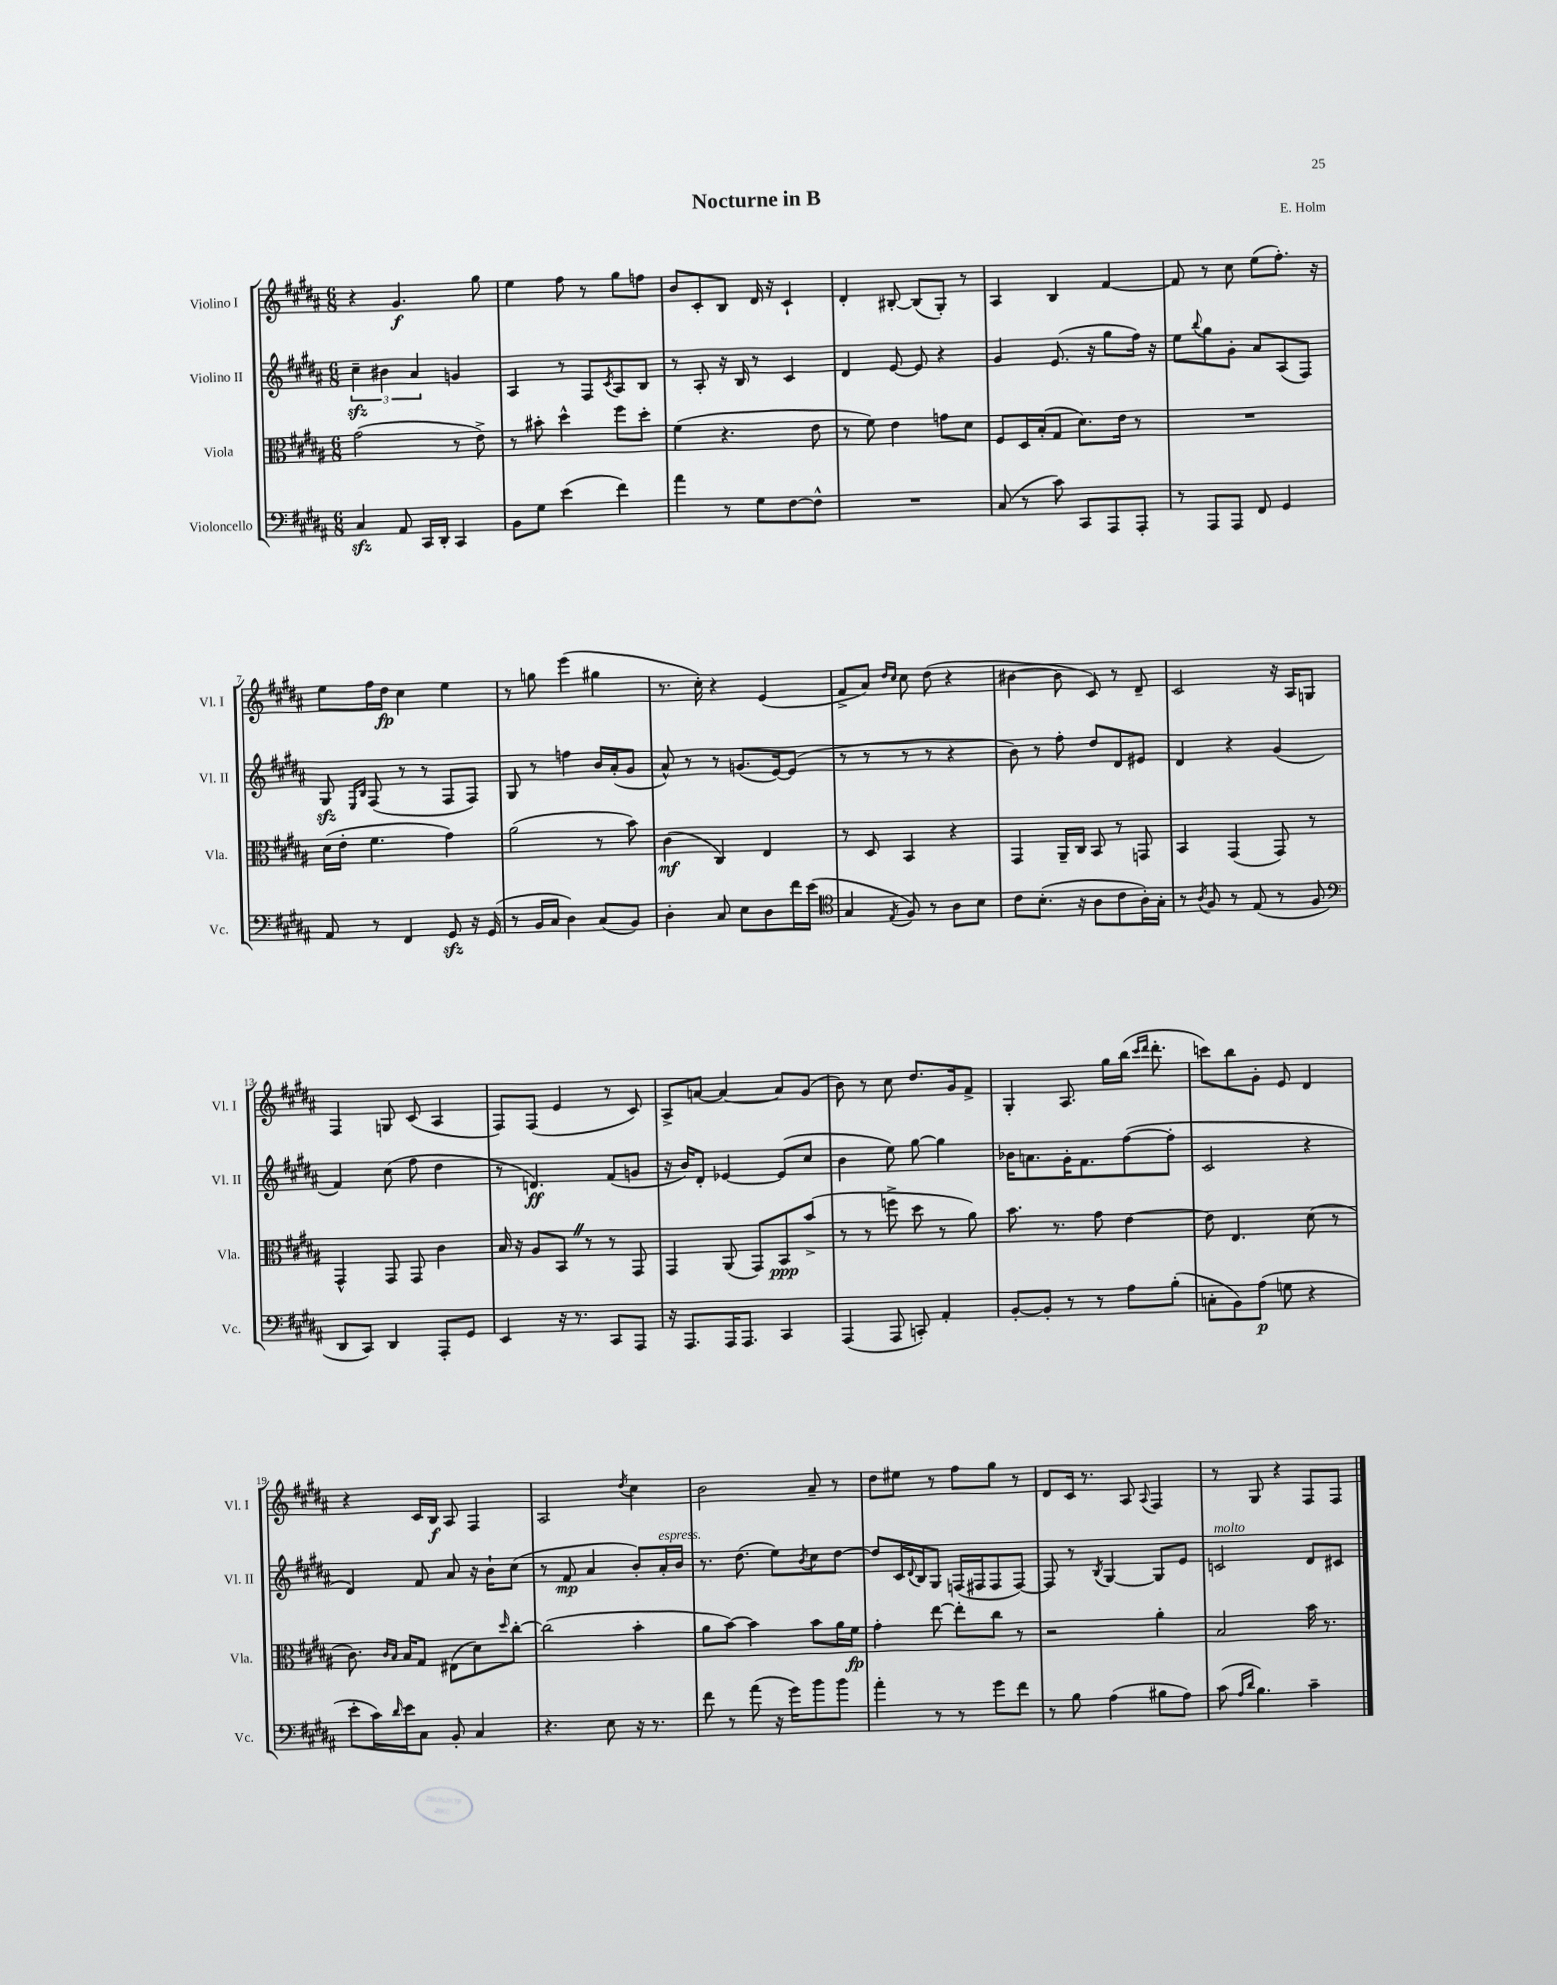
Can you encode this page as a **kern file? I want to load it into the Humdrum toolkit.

**kern	**dynam	**kern	**dynam	**kern	**dynam	**kern	**dynam
*part4	*part4	*part3	*part3	*part2	*part2	*part1	*part1
*staff4	*staff4	*staff3	*staff3	*staff2	*staff2	*staff1	*staff1
*I"Violoncello	*	*I"Viola	*	*I"Violino II	*	*I"Violino I	*
*I'Vc.	*	*I'Vla.	*	*I'Vl. II	*	*I'Vl. I	*
*clefF4	*	*clefC3	*	*clefG2	*	*clefG2	*
*k[f#c#g#d#a#]	*	*k[f#c#g#d#a#]	*	*k[f#c#g#d#a#]	*	*k[f#c#g#d#a#]	*
*M6/8	*	*M6/8	*	*M6/8	*	*M6/8	*
=1	=1	=1	=1	=1	=1	=1	=1
4C#zz/	.	(2g#\	.	6cc#zz~\	.	4r	.
.	.	.	.	6b#X\	.	.	.
8AA#/	.	.	.	.	.	4.g#/	f
.	.	.	.	6a#/	.	.	.
16CC#/LL	.	.	.	.	.	.	.
16DD#'/JJ	.	.	.	.	.	.	.
4CC#/	.	8r	.	4gn/	.	.	.
.	.	8e^\)	.	.	.	8gg#\	.
=2	=2	=2	=2	=2	=2	=2	=2
8BB\L	.	8r	.	4A#/	.	4ee\	.
8G#\J	.	8b#X'\	.	.	.	.	.
(4e\	.	4dd#^^\	.	8r	.	8ff#\	.
.	.	.	.	8F#/L	.	8r	.
.	.	.	.	8qc#/	.	.	.
4f#\)	.	8ff#\L	.	8A#/	.	8gg#\L	.
.	.	8dd#'\J	.	8B/J	.	8ffn\J	.
=3	=3	=3	=3	=3	=3	=3	=3
4a#\	.	(4f#\	.	8r	.	8b/L	.
.	.	.	.	8A#'/	.	8c#'/	.
8r	.	4.r	.	16r	.	8B/J	.
.	.	.	.	16B/	.	.	.
8G#\L	.	.	.	8r	.	16d#/	.
.	.	.	.	.	.	16r	.
[8F#\	.	.	.	4c#/	.	4c#`/	.
8F#^^\J]	.	8e\	.	.	.	.	.
=4	=4	=4	=4	=4	=4	=4	=4
2.r	.	8r	.	4d#/	.	4d#'/	.
.	.	8f#\)	.	.	.	.	.
.	.	4e\	.	[8e/	.	[8B#X'/	.
.	.	.	.	8e/]	.	(8B#/L]	.
.	.	8gn\L	.	4r	.	8G#'/J)	.
.	.	8d#\J	.	.	.	8r	.
=5	=5	=5	=5	=5	=5	=5	=5
(8C#/	.	8F#/L	.	4g#/	.	4A#/	.
8r	.	16D#/L	.	.	.	.	.
.	.	(16B'/J	.	.	.	.	.
8c#\)	.	8G#/J	.	(8.e/	.	4B/	.
8CC#/L	.	8.d#\L)	.	.	.	.	.
.	.	.	.	16r	.	.	.
8AAA#/	.	.	.	8gg#\L	.	[4f#/	.
.	.	16e\Jk	.	.	.	.	.
8AAA#'/J	.	8r	.	16ff#\Jk)	.	.	.
.	.	.	.	16r	.	.	.
=6	=6	=6	=6	=6	=6	=6	=6
8r	.	2.r	.	8ee\L	.	8f#/]	.
.	.	.	.	8qqbb/	.	.	.
8AAA#/L	.	.	.	8gg#\	.	8r	.
8AAA#/J	.	.	.	8g#'\J	.	8cc#\	.
8FF#/	.	.	.	8a#/L	.	(8ee\L	.
4GG#/	.	.	.	(8A#/	.	8.ff#'\J)	.
.	.	.	.	8F#/J)	.	.	.
.	.	.	.	.	.	16r	.
!!LO:LB:g=z
=7	=7	=7	=7	=7	=7	=7	=7
8AA#/	.	(16d#\LL	.	8G#zz/	.	8ee\L	.
.	.	16e'\JJ	.	.	.	.	.
.	.	.	.	16qqE/LL	.	.	.
.	.	.	.	16qqB/JJ	.	.	.
8r	.	4.f#\	.	(8F#/	.	16ff#\L	.
.	.	.	.	.	.	16dd#\JJ	fp
4FF#/	.	.	.	8r	.	4cc#\	.
.	.	.	.	8r	.	.	.
8GG#zz/	.	4g#\)	.	8F#/L	.	4ee\	.
16r	.	.	.	8F#/J)	.	.	.
(16GG#/	.	.	.	.	.	.	.
=8	=8	=8	=8	=8	=8	=8	=8
8r	.	(2a#\	.	8G#/	.	8r	.
16BB/LL	.	.	.	8r	.	8ggn\	.
16C#/JJ	.	.	.	.	.	.	.
4D#\)	.	.	.	4ffn\	.	(4eee\	.
(8C#/L	.	8r	.	16b/LL	.	4gg#X\	.
.	.	.	.	(16a#'/J	.	.	.
8BB/J)	.	8b\)	.	8g#/J	.	.	.
=9	=9	=9	=9	=9	=9	=9	=9
4D#'\	.	(4c#\	mf	8a#^^/)	.	8.r	.
.	.	.	.	8r	.	.	.
.	.	.	.	.	.	16cc#'\)	.
8C#/	.	4C#/)	.	8r	.	4r	.
8E\L	.	.	.	(8.gn/L	.	.	.
8D#\	.	4E/	.	.	.	(4e/	.
.	.	.	.	[16e/k)	.	.	.
16f#\L	.	.	.	(8e/J]	.	.	.
(16e\JJ	.	.	.	.	.	.	.
=10	=10	=10	=10	=10	=10	=10	=10
*clefC4	*	*	*	*	*	*	*
4G#/	.	8r	.	8r	.	8f#^/L	.
.	.	8D#/	.	8r	.	8a#/J)	.
.	.	.	.	.	.	16qqdd#/LL	.
8qE/	.	.	.	.	.	16qqcc#/JJ	.
8F#/)	.	4BB/	.	8r	.	8cc#\	.
8r	.	.	.	8r	.	(8dd#\	.
8A#\L	.	4r	.	4r	.	4r	.
8B\J	.	.	.	.	.	.	.
=11	=11	=11	=11	=11	=11	=11	=11
8c#\L	.	4GG#/	.	8b\)	.	[4b#X\	.
(8.B'\J	.	.	.	8r	.	.	.
.	.	16AA#~/LL	.	8ff#'\	.	8b#\]	.
16r	.	16C#/JJ	.	.	.	.	.
8A#\L	.	8BB/	.	8dd#/L	.	8c#/)	.
8c#\	.	8r	.	8d#/	.	8r	.
16A#'\L)	.	8GGn/	.	8e#X/J	.	8d#~/	.
16G#'\JJ	.	.	.	.	.	.	.
=12	=12	=12	=12	=12	=12	=12	=12
8r	.	4BB/	.	4d#/	.	2c#/	.
8qA#/	.	.	.	.	.	.	.
8F#/	.	.	.	.	.	.	.
8r	.	(4GG#/	.	4r	.	.	.
(8E/	.	.	.	.	.	.	.
8r	.	8GG#/)	.	(4g#/	.	16r	.
.	.	.	.	.	.	16A#/KL	.
8F#/	.	8r	.	.	.	8Gn/J	.
!!LO:LB:g=z
=13	=13	=13	=13	=13	=13	=13	=13
*clefF4	*	*	*	*	*	*	*
8DD#/L	.	4GG#^^/	.	4f#/)	.	4F#/	.
8CC#/J)	.	.	.	.	.	.	.
4DD#/	.	8GG#/	.	(8cc#\	.	8Gn/	.
.	.	8GG#/	.	8ff#\	.	(8c#/	.
8AAA#'/L	.	4c#\	.	4dd#\	.	4A#/	.
8GG#/J	.	.	.	.	.	.	.
=14	=14	=14	=14	=14	=14	=14	=14
4EE/	.	16B/	.	8r	.	8F#/L)	.
.	.	16r	.	.	.	.	.
.	.	8A#/L	.	4.dn/)	ff	(8F#/J	.
16r	.	8BBZ/J	.	.	.	4e/	.
8.r	.	.	.	.	.	.	.
.	.	8r	.	.	.	.	.
8CC#/L	.	8r	.	(8f#/L	.	8r	.
8AAA#/J	.	8GG#/	.	8gn/J	.	8c#/)	.
=15	=15	=15	=15	=15	=15	=15	=15
16r	.	4GG#/	.	16r	.	8A#^/L	.
8.AAA#/L	.	.	.	16b/KL)	.	.	.
.	.	.	.	8d#'/J	.	[8an/J	.
16AAA#/K	.	(8AA#/	.	[4e-X/	.	4a/_	.
8.AAA#/J	.	.	.	.	.	.	.
.	.	8GG#/L)	.	.	.	.	.
4CC#/	.	8BB/	ppp	(8e-/L]	.	8a/L]	.
.	.	(8b^/J	.	8cc#/J	.	(8g#/J	.
=16	=16	=16	=16	=16	=16	=16	=16
(4AAA#/	.	8r	.	4b\	.	8b\)	.
.	.	8r	.	.	.	8r	.
8AAA#/	.	8ffn^\	.	8ee\)	.	8cc#\	.
8CCn'/)	.	8dd#\	.	[8gg#\	.	8.dd#/L	.
4AA#'/	.	8r	.	4gg#\]	.	.	.
.	.	.	.	.	.	16g#/k	.
.	.	8a#\)	.	.	.	8f#^/J	.
=17	=17	=17	=17	=17	=17	=17	=17
[8BB'/L	.	8.b\	.	16b-X\KL	.	4G#'/	.
.	.	.	.	8.an\	.	.	.
8BB'/J]	.	.	.	.	.	.	.
.	.	8.r	.	.	.	.	.
8r	.	.	.	16g#'\K	.	8.A#/	.
.	.	.	.	8.f#\	.	.	.
8r	.	8g#\	.	.	.	.	.
.	.	.	.	.	.	16gg#\LL	.
8A#\L	.	[4e\	.	([8ff#\	.	(16bb\JJ	.
.	.	.	.	.	.	16qqccc#/LL	.
.	.	.	.	.	.	16qqddd#/JJ	.
.	.	.	.	.	.	8.ddd#'\	.
(8B'\J	.	.	.	8ff#'\J]	.	.	.
=18	=18	=18	=18	=18	=18	=18	=18
8Cn'\L	.	8e\]	.	2c#/	.	8cccn\L)	.
8BB\)	.	4.E/	.	.	.	8bb\	.
(8A#\J	p	.	.	.	.	8g#'\J	.
8Gn\	.	.	.	.	.	8e/	.
4r	.	(8d#\	.	4r	.	4d#/	.
.	.	8r	.	.	.	.	.
!!LO:LB:g=z
=19	=19	=19	=19	=19	=19	=19	=19
8e'\L	.	8.c#\)	.	4d#/)	.	4r	.
16c#\L)	.	.	.	.	.	.	.
.	.	16qqc#/LL	.	.	.	.	.
16qqd#/	.	16qqB/JJ	.	.	.	.	.
16e\J	.	16B/KL	.	.	.	.	.
8C#\J	.	8G#/J	.	8f#/	.	16c#/LL	.
.	.	.	.	.	.	16B/JJ	f
8BB'/	.	(8E#X\L	.	8a#/	.	8A#/	.
4C#/	.	8d#\)	.	16r	.	4F#/	.
.	.	.	.	16b`\KL	.	.	.
.	.	16qqdd#/	.	.	.	.	.
.	.	[8cc#'\J	.	(8cc#\J	.	.	.
=20	=20	=20	=20	=20	=20	=20	=20
4.r	.	(2cc#\]	.	8r	.	2A#/	.
.	.	.	.	8f#/	mp	.	.
.	.	.	.	4a#/	.	.	.
8E\	.	.	.	.	.	.	.
.	.	.	.	.	.	8qdd#/	.
16r	.	4b'\	.	8b'/L)	.	4cc#\	.
8.r	.	.	.	.	.	.	.
!	!	!	!	!LO:TX:a:i:t=espress.	!	!	!
.	.	.	.	16a#'/L	.	.	.
.	.	.	.	16b/JJ	.	.	.
=21	=21	=21	=21	=21	=21	=21	=21
8f#\	.	8a#\L	.	8.r	.	2b\	.
8r	.	[8b\J)	.	.	.	.	.
.	.	.	.	(8.dd#\	.	.	.
(8a#\	.	4b\]	.	.	.	.	.
16r	.	.	.	8ee\L)	.	.	.
16g#\KL)	.	.	.	.	.	.	.
.	.	.	.	8qb/	.	.	.
8b\	.	8b\L	.	8cc#\	.	8a#~/	.
8b\J	.	16a#\L	.	[8dd#\J	.	8r	.
.	.	16f#\JJ	fp	.	.	.	.
=22	=22	=22	=22	=22	=22	=22	=22
4a#'\	.	4g#'\	.	8dd#/L]	.	8dd#\L	.
.	.	.	.	16c#/L	.	8ee#X\J	.
.	.	.	.	8qqd#/	.	.	.
.	.	.	.	16B/J	.	.	.
8r	.	[8ee\	.	8G#/J	.	8r	.
8r	.	8ee'\L]	.	(16Fn/LL	.	8ff#\L	.
.	.	.	.	16F#X/J	.	.	.
8g#\L	.	8cc#\J	.	8F#/	.	8gg#\J	.
8f#\J	.	8r	.	[8F#/J)	.	8r	.
=23	=23	=23	=23	=23	=23	=23	=23
8r	.	2r	.	8F#/]	.	8d#/L	.
8B\	.	.	.	8r	.	16c#/Jk	.
.	.	.	.	.	.	8.r	.
.	.	.	.	8qB/	.	.	.
(4A#\	.	.	.	[4G#/	.	.	.
.	.	.	.	.	.	8A#/	.
.	.	.	.	.	.	8qqA#/	.
8B#X\L	.	4a#'\	.	8G#/L]	.	4F#/	.
8A#\J)	.	.	.	8e/J	.	.	.
=24	=24	=24	=24	=24	=24	=24	=24
!	!	!	!	!LO:TX:a:i:t=molto	!	!	!
(8c#\	.	2B/	.	2cn/	.	8r	.
16qqA#/LL	.	.	.	.	.	.	.
16qqd#/JJ	.	.	.	.	.	.	.
4.B\)	.	.	.	.	.	8G#/	.
.	.	.	.	.	.	4r	.
4c#~\	.	16b\	.	8d#/L	.	8F#/L	.
.	.	8.r	.	.	.	.	.
.	.	.	.	8c#X/J	.	8F#/J	.
==	==	==	==	==	==	==	==
*-	*-	*-	*-	*-	*-	*-	*-
